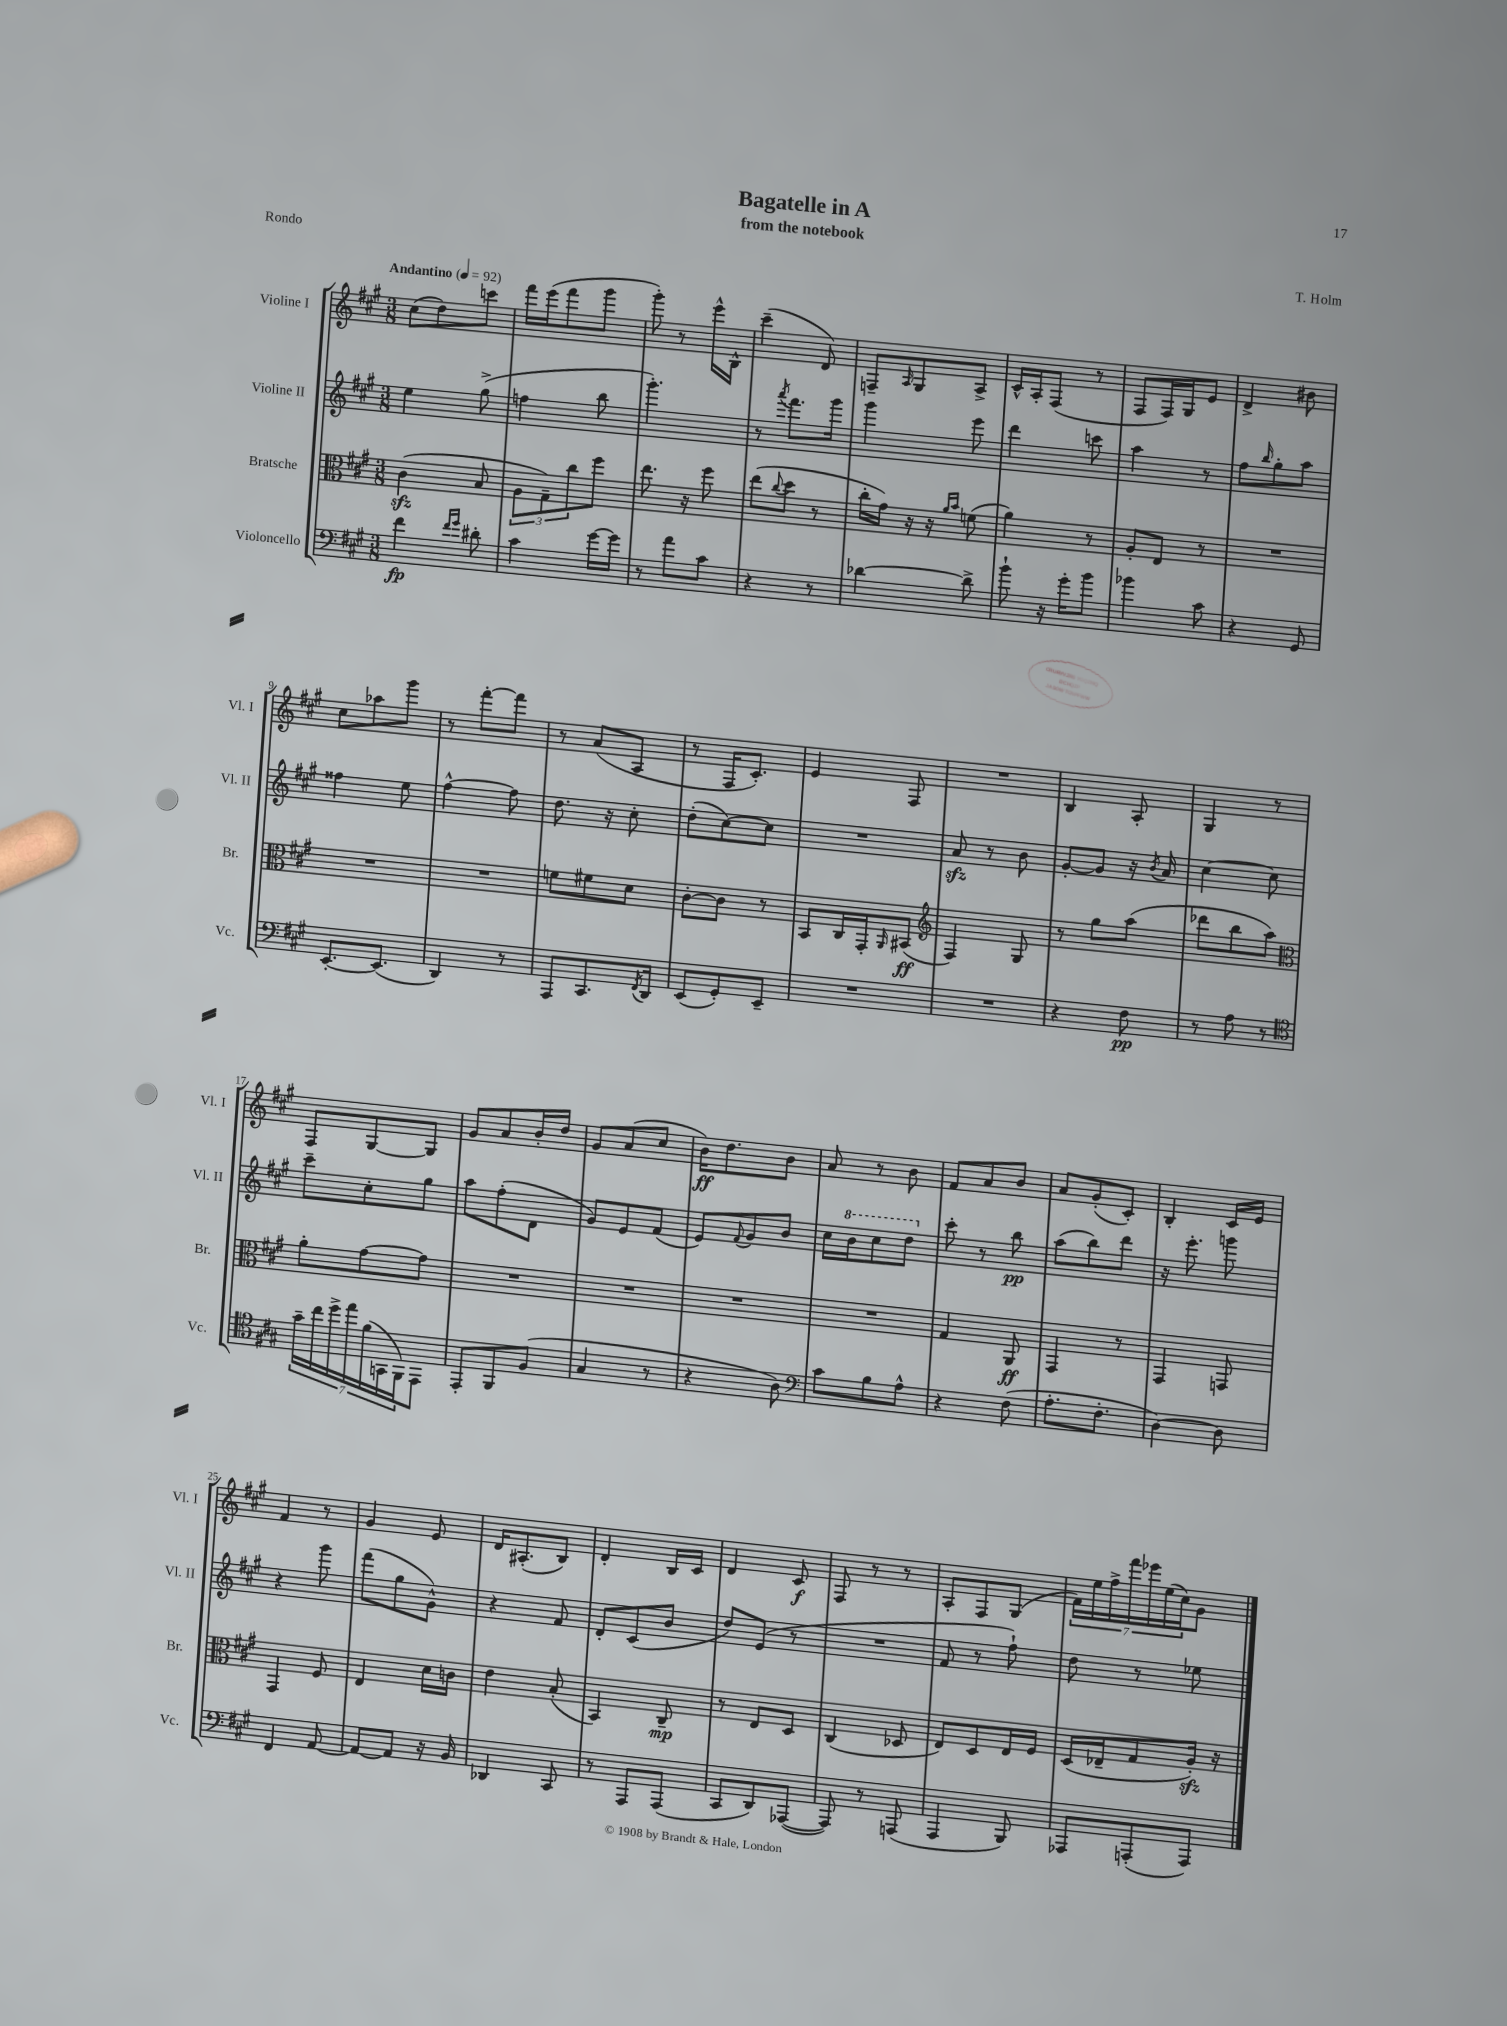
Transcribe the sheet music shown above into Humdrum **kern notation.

**kern	**dynam	**kern	**dynam	**kern	**dynam	**kern	**dynam
*part4	*part4	*part3	*part3	*part2	*part2	*part1	*part1
*staff4	*staff4	*staff3	*staff3	*staff2	*staff2	*staff1	*staff1
*I"Violoncello	*	*I"Bratsche	*	*I"Violine II	*	*I"Violine I	*
*I'Vc.	*	*I'Br.	*	*I'Vl. II	*	*I'Vl. I	*
*clefF4	*	*clefC3	*	*clefG2	*	*clefG2	*
*k[f#c#g#]	*	*k[f#c#g#]	*	*k[f#c#g#]	*	*k[f#c#g#]	*
*M3/8	*	*M3/8	*	*M3/8	*	*M3/8	*
*MM92	*	*MM92	*	*MM92	*	*MM92	*
=1	=1	=1	=1	=1	=1	=1	=1
!	!	!	!	!	!	!LO:TX:a:B:t=Andantino	!
4f#\	fp	(4c#zz\	.	4ee\	.	(8cc#\L	.
.	.	.	.	.	.	8dd\)	.
16qqf#/LL	.	.	.	.	.	.	.
16qqg#/JJ	.	.	.	.	.	.	.
8d#X'\	.	8B/	.	(8gg#^\	.	8cccn\J	.
=2	=2	=2	=2	=2	=2	=2	=2
4c#\	.	12A\L	.	4ffn\	.	16fff#\LL	.
.	.	.	.	.	.	(16eee\J	.
.	.	12G#~\)	.	.	.	.	.
.	.	.	.	.	.	8fff#\	.
.	.	12cc#\	.	.	.	.	.
[16g#\LL	.	8ff#\J	.	8bb\	.	8ggg#\J	.
16g#\JJ]	.	.	.	.	.	.	.
=3	=3	=3	=3	=3	=3	=3	=3
8r	.	8.ee\	.	4.ggg#'\)	.	8ggg#'\)	.
8a\L	.	.	.	.	.	8r	.
.	.	16r	.	.	.	.	.
8c#\J	.	8ff#\	.	.	.	16eee^^\LL	.
.	.	.	.	.	.	16B^^\JJ	.
=4	=4	=4	=4	=4	=4	=4	=4
4r	.	(8ee\L	.	8r	.	(4ccc#~\	.
.	.	8qqcc#/	.	8qaaa/	.	.	.
.	.	8dd\J	.	8.fff#\L	.	.	.
8r	.	8r	.	.	.	8d/)	.
.	.	.	.	16ggg#\Jk	.	.	.
=5	=5	=5	=5	=5	=5	=5	=5
[4d-X\	.	16cc#'\LL	.	4ggg#\	.	8Fn~/L	.
.	.	16g#\JJ)	.	.	.	.	.
.	.	.	.	.	.	16qqA/	.
.	.	16r	.	.	.	8G#/	.
.	.	16r	.	.	.	.	.
.	.	16qqa/LL	.	.	.	.	.
.	.	16qqb/JJ	.	.	.	.	.
8d-^\]	.	(8fn\	.	8eee\	.	8A^/J	.
=6	=6	=6	=6	=6	=6	=6	=6
8b`\	.	4a\)	.	4ddd\	.	16c#^^/LL	.
.	.	.	.	.	.	16A'/J	.
16r	.	.	.	.	.	(8F#/J	.
16g#'\KL	.	.	.	.	.	.	.
8b\J	.	8r	.	8cccn\	.	8r	.
=7	=7	=7	=7	=7	=7	=7	=7
4b-X\	.	8A'/L	.	4aa\	.	8F#/L	.
.	.	8E/J	.	.	.	16F#/L)	.
.	.	.	.	.	.	16G#/J	.
8c#\	.	8r	.	8r	.	8e/J	.
=8	=8	=8	=8	=8	=8	=8	=8
4r	.	4.r	.	8ff#\L	.	4d^/	.
.	.	.	.	16qqbb/	.	.	.
.	.	.	.	8gg#'\	.	.	.
8GG#/	.	.	.	8aa\J	.	8b#X\	.
!!LO:LB:g=z
=9	=9	=9	=9	=9	=9	=9	=9
[8.EE'/L	.	4.r	.	4ff##X\	.	8cc#\L	.
.	.	.	.	.	.	8aa-X\	.
(8.EE/J]	.	.	.	.	.	.	.
.	.	.	.	8ee\	.	8ggg#\J	.
=10	=10	=10	=10	=10	=10	=10	=10
4DD/)	.	4.r	.	[4ff#^^\	.	8r	.
.	.	.	.	.	.	[8fff#'\L	.
8r	.	.	.	8ff#\]	.	8fff#\J]	.
=11	=11	=11	=11	=11	=11	=11	=11
8AAA/L	.	8fn\L	.	8.dd\	.	8r	.
8.CC#/	.	8f#X\	.	.	.	(8a/L	.
.	.	.	.	16r	.	.	.
.	.	8d\J	.	8cc#'\	.	8A/J	.
8qFF#/	.	.	.	.	.	.	.
16DD/Jk	.	.	.	.	.	.	.
=12	=12	=12	=12	=12	=12	=12	=12
(8EE/L	.	[8c#'\L	.	(8dd'\L	.	8r	.
8GG#'/)	.	8c#\J]	.	[8cc#\)	.	16F#/KL	.
.	.	.	.	.	.	8.c#'/J)	.
8EE~/J	.	8r	.	8cc#\J]	.	.	.
=13	=13	=13	=13	=13	=13	=13	=13
4.r	.	8BB/L	.	4.r	.	4e/	.
.	.	16C#/L	.	.	.	.	.
.	.	16GG#'/J	.	.	.	.	.
.	.	16qqAA/	.	.	.	.	.
.	.	(8BB#X/J	ff	.	.	8F#/	.
=14	=14	=14	=14	=14	=14	=14	=14
*	*	*clefG2	*	*	*	*	*
4.r	.	4F#/)	.	8azz/	.	4.r	.
.	.	.	.	8r	.	.	.
.	.	8G#/	.	8b\	.	.	.
=15	=15	=15	=15	=15	=15	=15	=15
4r	.	8r	.	[8g#'/L	.	4B/	.
.	.	8gg#\L	.	8g#/J]	.	.	.
8F#\	pp	(8aa\J	.	16r	.	8A'/	.
.	.	.	.	8qb/	.	.	.
.	.	.	.	16a/	.	.	.
=16	=16	=16	=16	=16	=16	=16	=16
8r	.	8ddd-X\L	.	[4cc#\	.	4G#/	.
8A\	.	8bb\	.	.	.	.	.
8r	.	8aa\J)	.	8cc#\]	.	8r	.
!!LO:LB:g=z
=17	=17	=17	=17	=17	=17	=17	=17
*clefC4	*	*clefC3	*	*	*	*	*
28g#~\LL	.	8a'\L	.	8ccc#~\L	.	8F#/L	.
28cc#\	.	.	.	.	.	.	.
28dd^\	.	.	.	.	.	.	.
28ee\	.	.	.	.	.	.	.
.	.	[8g#\	.	8cc#'\	.	[8G#/	.
(28f#\	.	.	.	.	.	.	.
28GGn\	.	.	.	.	.	.	.
28FF#\J)	.	.	.	.	.	.	.
8EE\J	.	8g#\J]	.	8gg#\J	.	8G#/J]	.
=18	=18	=18	=18	=18	=18	=18	=18
8EE'/L	.	4.r	.	8aa\L	.	8g#/L	.
8FF#/	.	.	.	(8ff#'\	.	8a/	.
(8F#/J	.	.	.	8d\J	.	16b'/L	.
.	.	.	.	.	.	16dd/JJ	.
=19	=19	=19	=19	=19	=19	=19	=19
4G#/	.	4.r	.	8g#/L)	.	8g#/L	.
.	.	.	.	8e/	.	(8a/	.
8r	.	.	.	(8f#/J	.	8cc#/J	.
=20	=20	=20	=20	=20	=20	=20	=20
4r	.	4.r	.	8e/L)	.	16b\KL)	ff
.	.	.	.	.	.	8.dd\	.
.	.	.	.	8qqf#/	.	.	.
.	.	.	.	8g#/	.	.	.
8A\)	.	.	.	8b/J	.	8b\J	.
=21	=21	=21	=21	=21	=21	=21	=21
*clefF4	*	*	*	*	*	*	*
8c#\L	.	4.r	.	16cc#\LL	.	8a/	.
*	*	*	*	*8va	*	*	*
.	.	.	.	16bb\J	.	.	.
8B\	.	.	.	8ccc#\	.	8r	.
8A^^\J	.	.	.	8ddd\J	.	8b\	.
=22	=22	=22	=22	=22	=22	=22	=22
*	*	*	*	*X8va	*	*	*
4r	.	4G#/	.	8ccc#'\	.	8f#/L	.
.	.	.	.	8r	.	8a/	.
(8F#\	.	8AA/	ff	8bb\	pp	8b/J	.
=23	=23	=23	=23	=23	=23	=23	=23
8.A'\L	.	4GG#/	.	(8aa\L	.	8a/L	.
.	.	.	.	8bb\)	.	(8g#'/	.
8.F#'\J	.	.	.	.	.	.	.
.	.	8r	.	8ddd\J	.	8c#'/J)	.
=24	=24	=24	=24	=24	=24	=24	=24
[4D\)	.	4GG#/	.	16r	.	4B'/	.
.	.	.	.	8.eee'\	.	.	.
8D\]	.	8GGn/	.	8gggn\	.	16c#/LL	.
.	.	.	.	.	.	16e/JJ	.
!!LO:LB:g=z
=25	=25	=25	=25	=25	=25	=25	=25
4FF#/	.	4GG#/	.	4r	.	4f#/	.
[8AA/	.	8F#/	.	8ggg#\	.	8r	.
=26	=26	=26	=26	=26	=26	=26	=26
8AA/L_	.	4E/	.	(8fff#\L	.	4g#/	.
8AA/J]	.	.	.	8gg#\	.	.	.
16r	.	16d\LL	.	8g#^^\J)	.	8e/	.
16BB/	.	16cn\JJ	.	.	.	.	.
=27	=27	=27	=27	=27	=27	=27	=27
4DD-X/	.	4e\	.	4r	.	16d/KL	.
.	.	.	.	.	.	(8.A#X'/	.
8CC#/	.	(8B'/	.	8f#/	.	8B/J)	.
=28	=28	=28	=28	=28	=28	=28	=28
8r	.	4BB/)	.	8d'/L	.	4d'/	.
8AAA/L	.	.	.	(8c#/	.	.	.
(8AAA/J	.	8C#~/	mp	8b/J	.	16B/LL	.
.	.	.	.	.	.	16c#/JJ	.
=29	=29	=29	=29	=29	=29	=29	=29
8CC#/L	.	8r	.	8dd/L)	.	4d/	.
8DD/)	.	8E/L	.	(8e/J	.	.	.
([8AAA-X/J	.	8D/J	.	8r	.	8c#/	f
=30	=30	=30	=30	=30	=30	=30	=30
8AAA-/])	.	(4C#/	.	4.r	.	8F#/	.
8r	.	.	.	.	.	8r	.
(8AAAn/	.	8D-X/	.	.	.	8r	.
=31	=31	=31	=31	=31	=31	=31	=31
4AAA/	.	8E/L)	.	8f#/	.	8A'/L	.
.	.	8D/	.	8r	.	8F#/	.
8BBB/)	.	16E/L	.	8ff#`\)	.	(8G#/J	.
.	.	16F#/JJ	.	.	.	.	.
=32	=32	=32	=32	=32	=32	=32	=32
8AAA-X/L	.	(16D/LL	.	8dd\	.	28f#\LL)	.
.	.	.	.	.	.	28ee\	.
.	.	16E-X~/J	.	.	.	.	.
.	.	.	.	.	.	28ff#^\	.
.	.	.	.	.	.	28fff#\	.
(8AAAn'/	.	8G#/	.	8r	.	.	.
.	.	.	.	.	.	28eee-X\	.
.	.	.	.	.	.	(28ee\	.
.	.	.	.	.	.	28cc#\J)	.
8AAA/J)	.	16Azz'/Jk)	.	8ee-X\	.	8g#\J	.
.	.	16r	.	.	.	.	.
==	==	==	==	==	==	==	==
*-	*-	*-	*-	*-	*-	*-	*-
